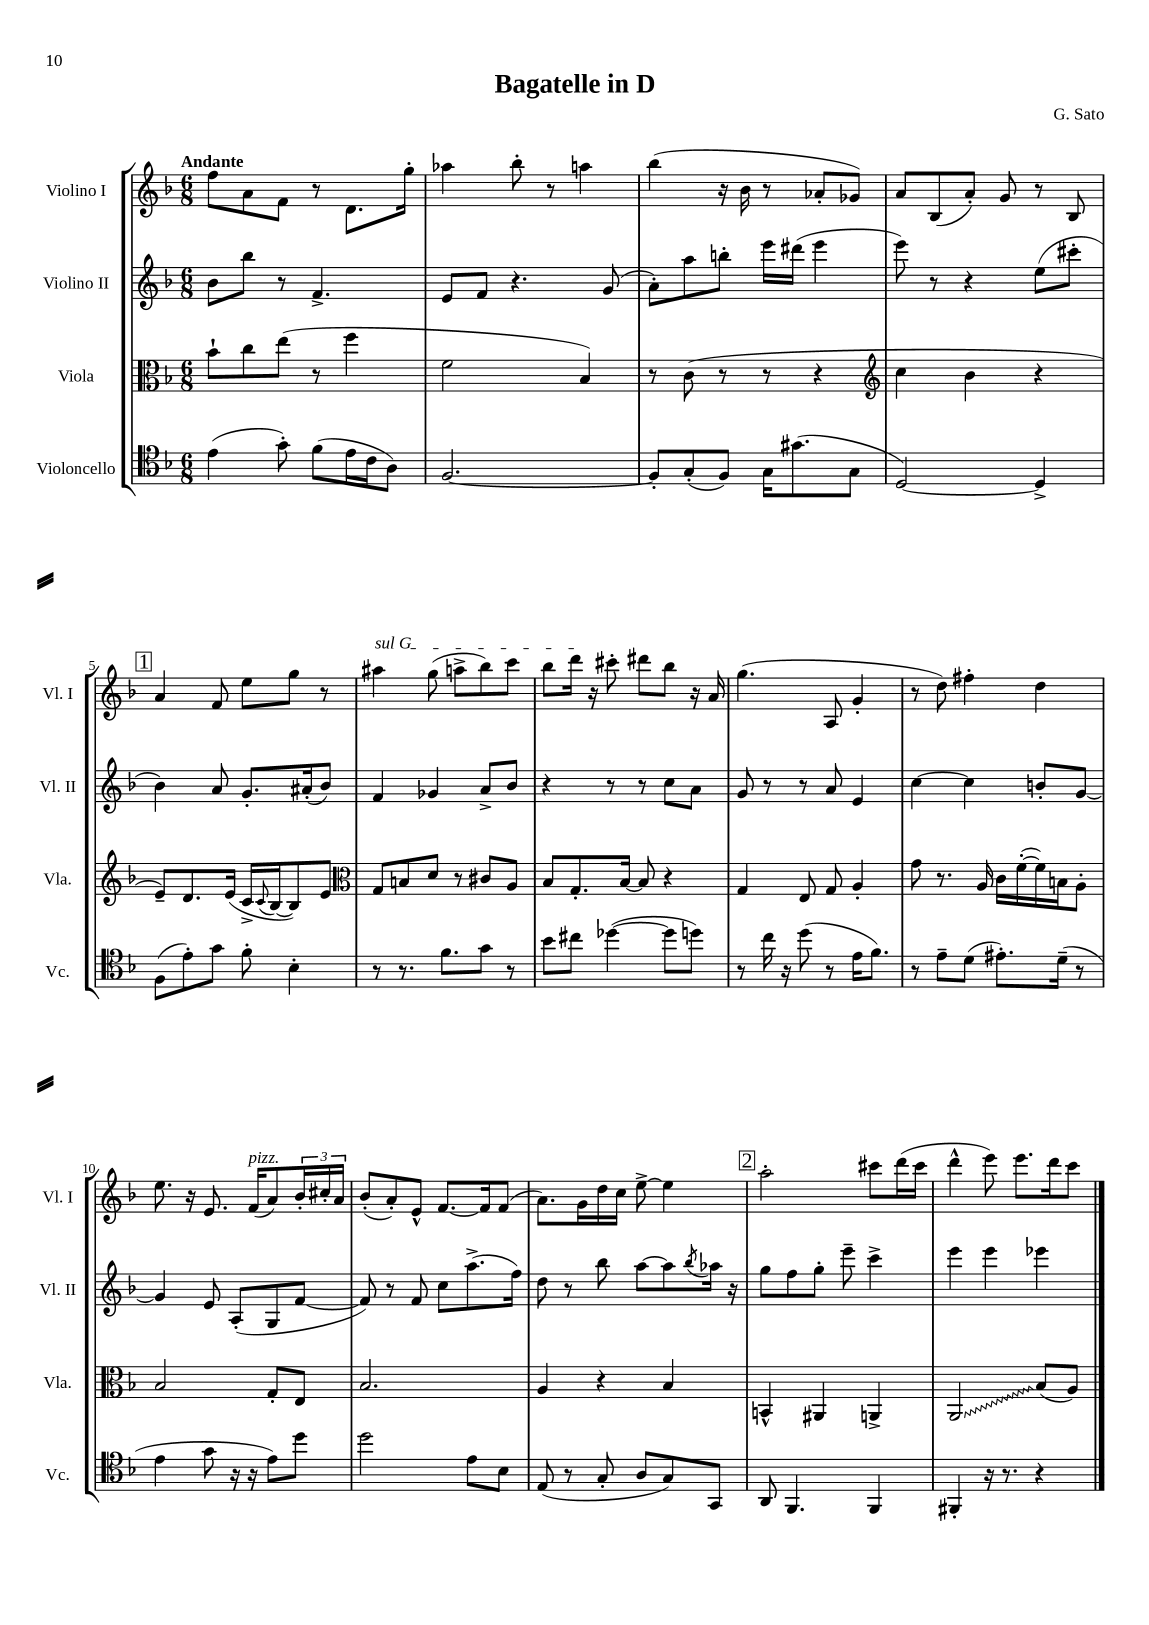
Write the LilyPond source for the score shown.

\header { title = "Bagatelle in D" composer = "G. Sato" }
<<
\new StaffGroup <<
\new Staff = "s0" \with { instrumentName = "Violino I" shortInstrumentName = "Vl. I" } {
    \clef treble \key f \major \numericTimeSignature \time 6/8 \tempo "Andante"
    f''8 a'8 f'8 r8 d'8. g''16-. |
    aes''4 bes''8-. r8 a''4 |
    bes''4( r16 bes'16 r8 aes'8-. ges'8) |
    a'8 bes8( a'8-.) g'8 r8 bes8 |
    \mark \markup { \box "1" } a'4 f'8 e''8 g''8 r8 |
    \once \override TextSpanner.bound-details.left.text = \markup { \italic "sul G" } ais''4\startTextSpan g''8( a''8-> bes''8) c'''8 |
    bes''8 d'''16\stopTextSpan r16 cis'''8-. dis'''8 bes''8 r16 a'16 |
    g''4.( a8 g'4-. |
    r8 d''8) fis''4-. d''4 |
    e''8. r16 e'8. f'16^\markup { \italic "pizz." }( a'8) \tuplet 3/2 { bes'16-. cis''16-. a'16 } |
    bes'8-.( a'8-.) e'8-^ f'8.~ f'16 f'8( |
    a'8.) g'16 d''16 c''16 e''8~-> e''4 |
    \mark \markup { \box "2" } a''2-. cis'''8 d'''16( cis'''16 |
    d'''4-^ e'''8) e'''8. d'''16 c'''8 \bar "|." |
}
\new Staff = "s1" \with { instrumentName = "Violino II" shortInstrumentName = "Vl. II" } {
    \clef treble \key f \major \numericTimeSignature \time 6/8
    bes'8 bes''8 r8 f'4.-> |
    e'8 f'8 r4. g'8( |
    a'8-.) a''8 b''8-. e'''16 dis'''16( e'''4 |
    e'''8) r8 r4 e''8( cis'''8-. |
    \mark \markup { \box "1" } bes'4) a'8 g'8.-. ais'16-.( bes'8) |
    f'4 ges'4 a'8-> bes'8 |
    r4 r8 r8 c''8 a'8 |
    g'8 r8 r8 a'8 e'4 |
    c''4~ c''4 b'8-. g'8~ |
    g'4 e'8 a8-.( g8 f'8~ |
    f'8) r8 f'8 c''8 a''8.->( f''16) |
    d''8 r8 bes''8 a''8~ a''8 \acciaccatura { bes''8 } aes''16 r16 |
    \mark \markup { \box "2" } g''8 f''8 g''8-. e'''8-- c'''4-> |
    e'''4 e'''4 ees'''4 \bar "|." |
}
\new Staff = "s2" \with { instrumentName = "Viola" shortInstrumentName = "Vla." } {
    \clef alto \key f \major \numericTimeSignature \time 6/8
    bes'8-! c''8 e''8( r8 f''4 |
    f'2 bes4) |
    r8 c'8( r8 r8 r4 |
    \clef treble c''4 bes'4 r4 |
    \mark \markup { \box "1" } e'8--) d'8. e'16( c'16-> \appoggiatura { c'8 } bes16~ bes8) e'8 |
    \clef alto g8 b8 d'8 r8 cis'8 a8 |
    bes8 g8.-. bes16~ bes8 r4 |
    g4 e8 g8 a4-. |
    g'8 r8. a16 c'16 f'16~-.( f'16) b16 a8-. |
    bes2 g8-. e8 |
    bes2. |
    a4 r4 bes4 |
    \mark \markup { \box "2" } b,4-^ ais,4 a,4-> |
    \once \override Glissando.style = #'zigzag a,2\glissando bes8( a8) \bar "|." |
}
\new Staff = "s3" \with { instrumentName = "Violoncello" shortInstrumentName = "Vc." } {
    \clef tenor \key f \major \numericTimeSignature \time 6/8
    e'4( g'8-.) f'8( e'16 c'16 a8) |
    f2.~ |
    f8-. g8-.( f8) g16 gis'8.( g8 |
    d2~) d4-> |
    \mark \markup { \box "1" } f8( e'8-.) g'8 f'8-. bes4-. |
    r8 r8. f'8. g'8 r8 |
    bes'8 cis''8 des''4~( des''8 d''8) |
    r8 c''16 r16 d''8( r8 e'16 f'8.) |
    r8 e'8-- d'8( eis'8.-.) d'16--( r8 |
    e'4 g'8 r16 r16 e'8) d''8 |
    d''2 e'8 bes8 |
    e8( r8 g8-. a8 g8) g,8 |
    \mark \markup { \box "2" } a,8 f,4. f,4 |
    fis,4-. r16 r8. r4 \bar "|." |
}
>>
>>
